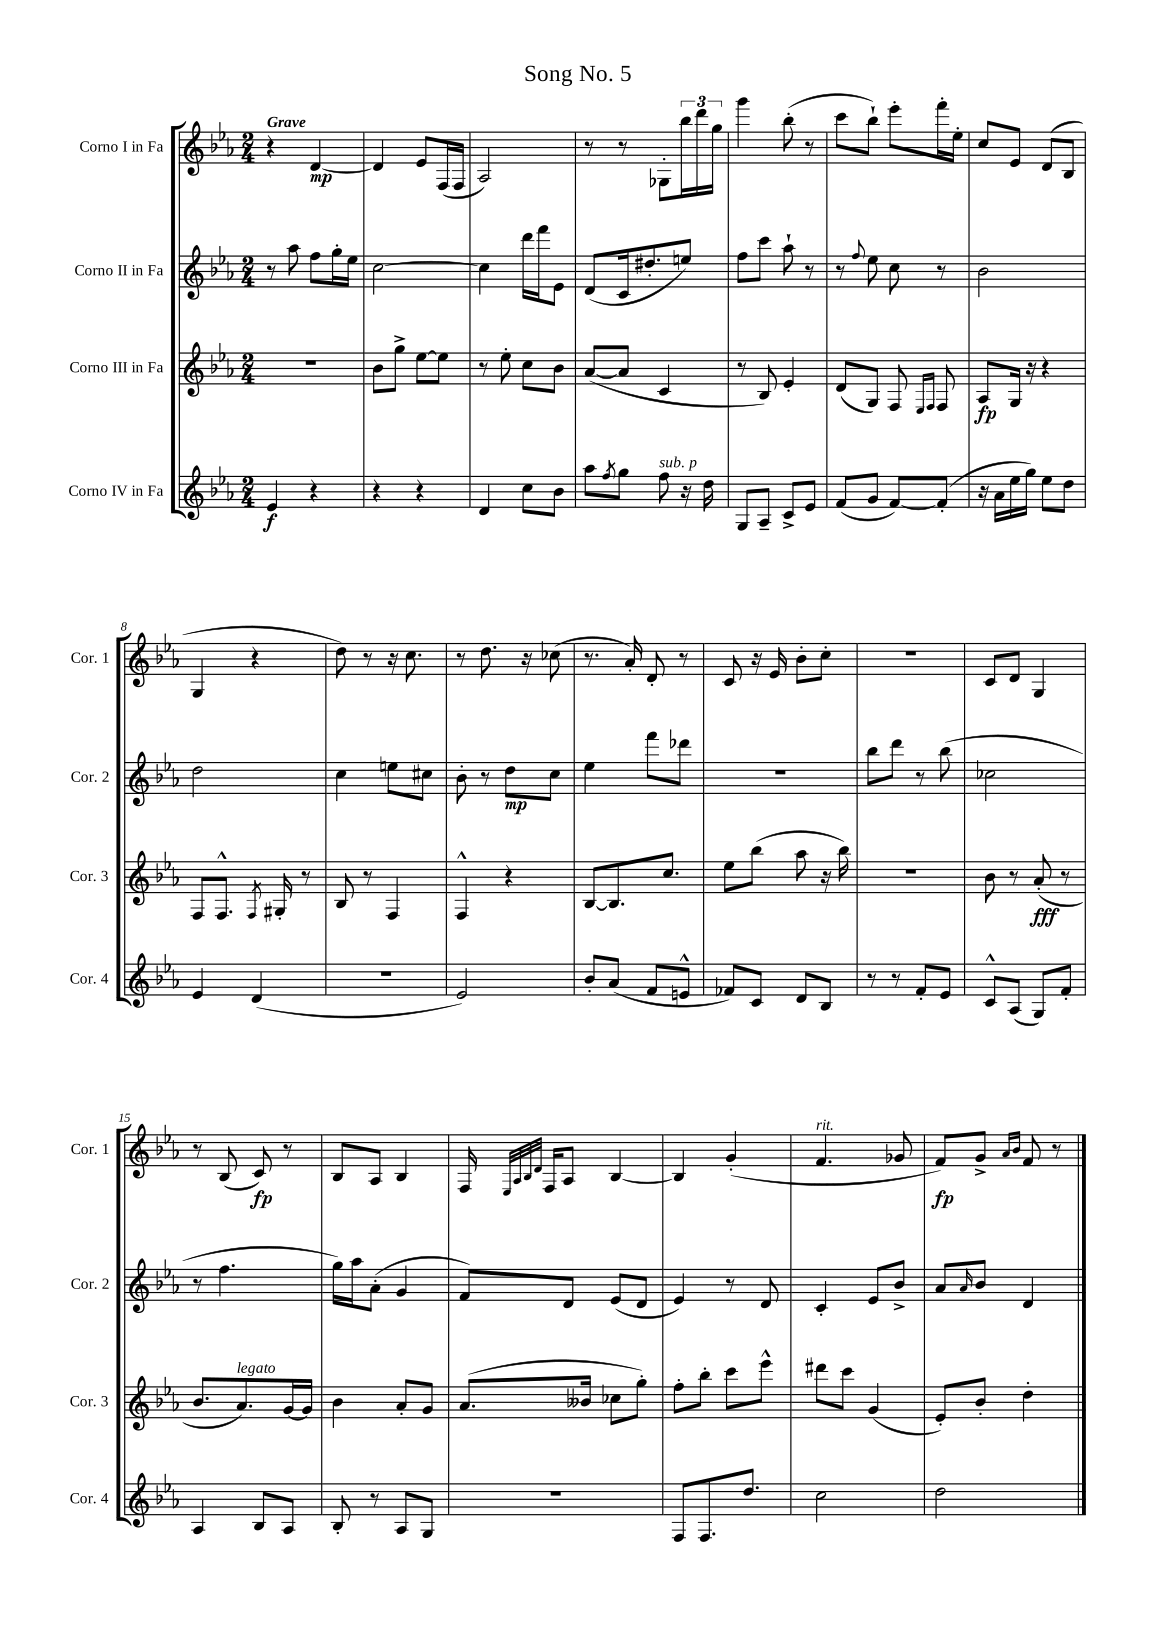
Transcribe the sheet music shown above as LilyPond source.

\header { title = "Song No. 5" }
<<
\new StaffGroup <<
\new Staff = "s0" \with { instrumentName = "Corno I in Fa" shortInstrumentName = "Cor. 1" } {
    \clef treble \key ees \major \numericTimeSignature \time 2/4 \tempo "Grave"
    r4 d'4~\mp |
    d'4 ees'8 f16( f16 |
    aes2) |
    r8 r8 ges8-. \tuplet 3/2 { bes''16 d'''16 g''16 } |
    g'''4 bes''8-.( r8 |
    c'''8 bes''8-!) ees'''8-. f'''16-. ees''16-. |
    c''8 ees'8 d'8( bes8 |
    g4 r4 |
    d''8) r8 r16 c''8. |
    r8 d''8. r16 ces''8( |
    r8. aes'16-.) d'8-. r8 |
    c'8 r16 ees'16 bes'8-. c''8-. |
    R2 |
    c'8 d'8 g4 |
    r8 bes8( c'8\fp) r8 |
    bes8 aes8 bes4 |
    f16 \grace { ees32 aes32 bes32 d'32 } f16 aes8 bes4~ |
    bes4 g'4-.( |
    f'4.^\markup { \italic "rit." } ges'8 |
    f'8\fp) g'8-> \grace { aes'16 bes'16 } f'8 r8 \bar "|." |
}
\new Staff = "s1" \with { instrumentName = "Corno II in Fa" shortInstrumentName = "Cor. 2" } {
    \clef treble \key ees \major \numericTimeSignature \time 2/4
    r8 aes''8 f''8 g''16-. ees''16 |
    c''2~ |
    c''4 d'''16 f'''16 ees'8 |
    d'8( c'16 dis''8.-. e''8) |
    f''8 c'''8 aes''8-! r8 |
    r8 \appoggiatura { f''8 } ees''8 c''8 r8 |
    bes'2 |
    d''2 |
    c''4 e''8 cis''8 |
    bes'8-. r8 d''8\mp c''8 |
    ees''4 f'''8 des'''8 |
    r2 |
    bes''8 d'''8 r8 bes''8( |
    ces''2 |
    r8 f''4. |
    g''16) aes''16 aes'8-.( g'4 |
    f'8) d'8 ees'8( d'8 |
    ees'4) r8 d'8 |
    c'4-. ees'8 bes'8-> |
    aes'8 \grace { aes'16 } bes'8 d'4 \bar "|." |
}
\new Staff = "s2" \with { instrumentName = "Corno III in Fa" shortInstrumentName = "Cor. 3" } {
    \clef treble \key ees \major \numericTimeSignature \time 2/4
    r2 |
    bes'8 g''8-> ees''8~ ees''8 |
    r8 ees''8-. c''8 bes'8 |
    aes'8~( aes'8 c'4 |
    r8 bes8) ees'4-. |
    d'8( g8) f8 \grace { ees16 f16 } f8 |
    aes8\fp g16 r16 r4 |
    f8 f8.-^ \acciaccatura { f8 } gis16-. r8 |
    bes8 r8 f4 |
    f4-^ r4 |
    bes8~ bes8. c''8. |
    ees''8 bes''8( aes''8 r16 bes''16) |
    R2 |
    bes'8 r8 aes'8-.\fff( r8 |
    bes'8. aes'8.^\markup { \italic "legato" }) g'16~ g'16 |
    bes'4 aes'8-. g'8 |
    aes'8.( beses'16 ces''8 g''8-.) |
    f''8-. bes''8-. c'''8 ees'''8-^ |
    dis'''8 c'''8 g'4( |
    ees'8-.) bes'8-. d''4-. \bar "|." |
}
\new Staff = "s3" \with { instrumentName = "Corno IV in Fa" shortInstrumentName = "Cor. 4" } {
    \clef treble \key ees \major \numericTimeSignature \time 2/4
    ees'4\f r4 |
    r4 r4 |
    d'4 c''8 bes'8 |
    aes''8 \acciaccatura { f''8 } g''8 f''8^\markup { \italic "sub. p" } r16 d''16 |
    g8 aes8-- c'8-> ees'8 |
    f'8( g'8 f'8~) f'8-.( |
    r16 aes'16 ees''16 g''16) ees''8 d''8 |
    ees'4 d'4( |
    R2 |
    ees'2) |
    bes'8-. aes'8( f'8 e'8-^ |
    fes'8) c'8 d'8 bes8 |
    r8 r8 f'8-. ees'8 |
    c'8-^ aes8( g8) f'8-. |
    aes4 bes8 aes8 |
    bes8-. r8 aes8 g8 |
    R2 |
    f8 f8. d''8. |
    c''2 |
    d''2 \bar "|." |
}
>>
>>
